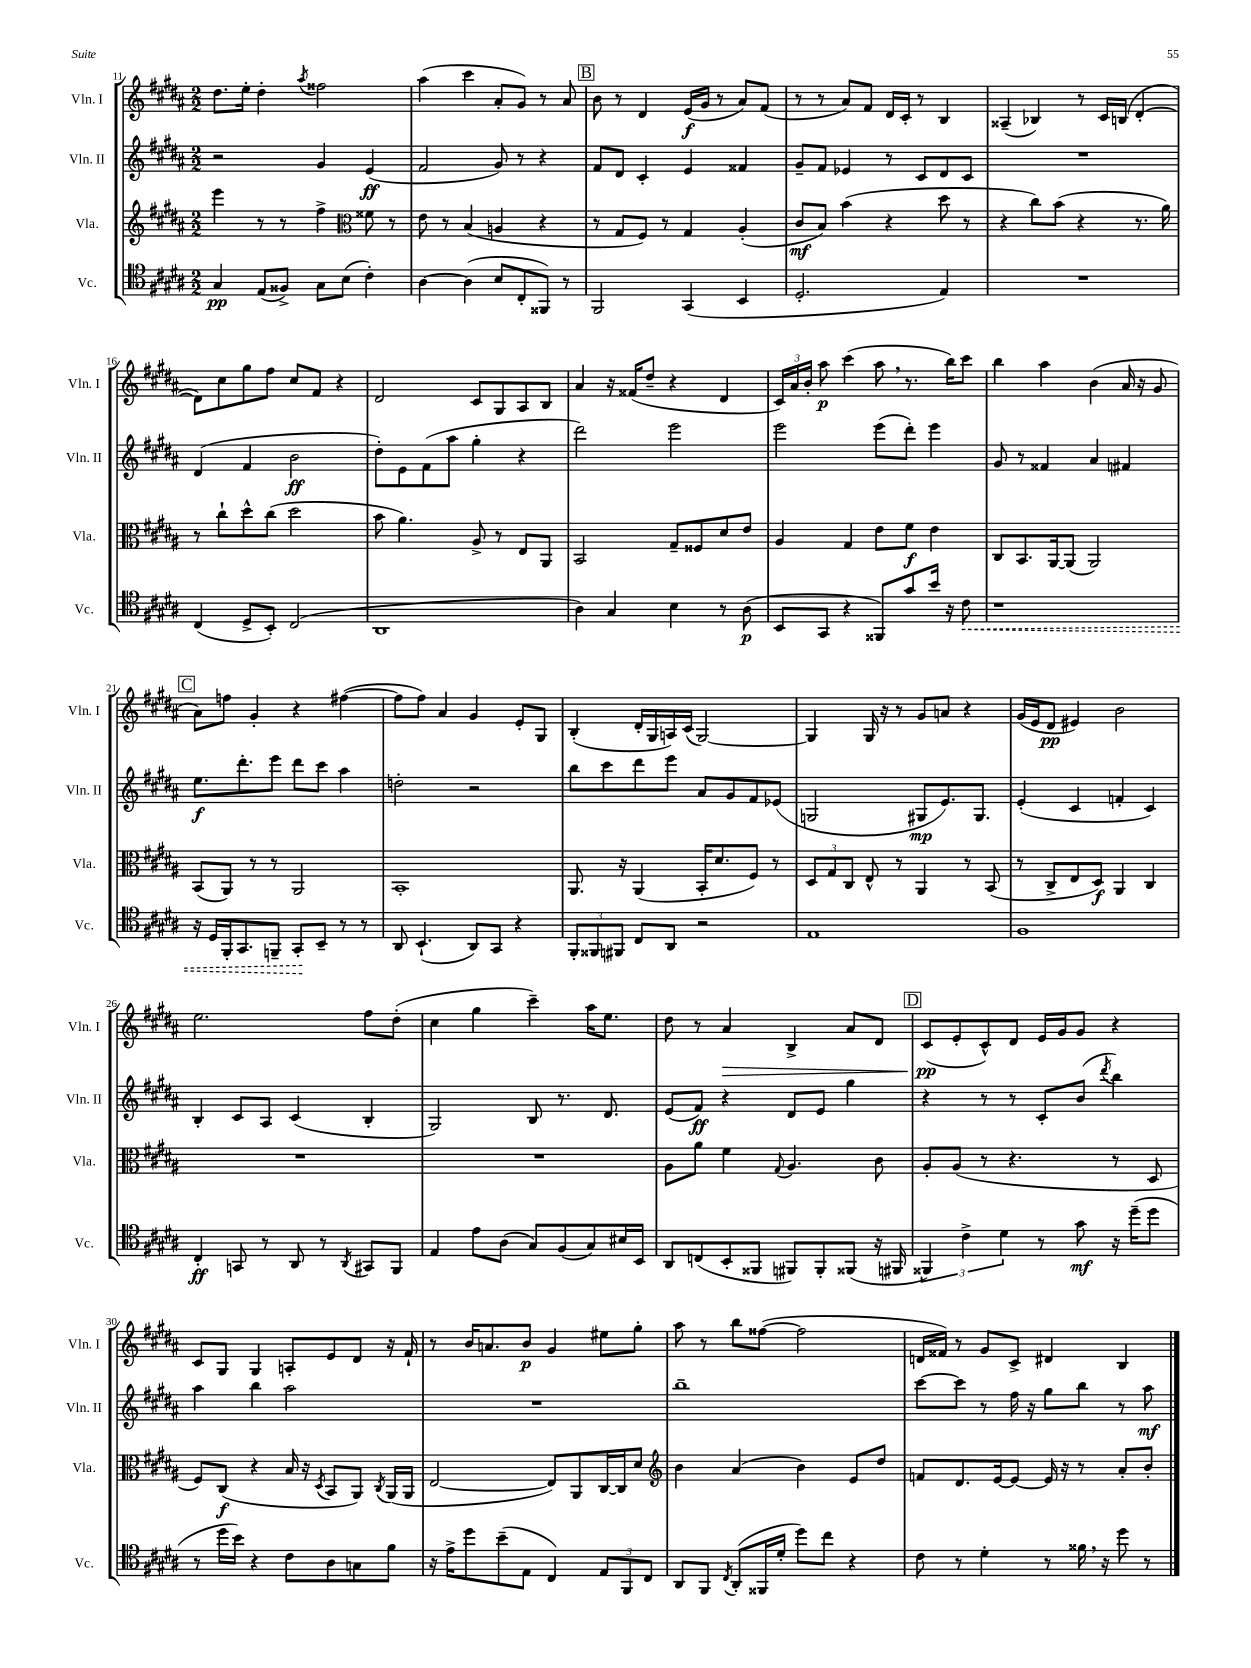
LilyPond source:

<<
\new StaffGroup <<
\new Staff = "s0" \with { instrumentName = "Vln. I" shortInstrumentName = "Vln. I" } {
    \clef treble \key b \major \numericTimeSignature \time 2/2
    \autoBeamOff dis''8.[ e''16]-. dis''4-. \acciaccatura { ais''8 } fisis''2 |
    ais''4( cis'''4 ais'8[-. gis'8]) r8 ais'8 |
    \mark \markup { \box "B" } b'8 r8 dis'4 e'16[\f( gis'16] r8 ais'8[) fis'8]( |
    r8 r8 ais'8[) fis'8] dis'16[ cis'16]-. r8 b4 |
    aisis4--( bes4) r8 cis'16[ b16]( dis'4~-. |
    dis'8[) cis''8 gis''8 fis''8] cis''8[ fis'8] r4 |
    dis'2 cis'8[ gis8 ais8 b8] |
    ais'4 r16 fisis'16[( dis''8]-- r4 dis'4 |
    \tuplet 3/2 { cis'16[) ais'16 b'16]-. } ais''8\p cis'''4( ais''8 \breathe r8. b''16[) cis'''8] |
    b''4 ais''4 b'4( ais'16 r16 gis'8 |
    \mark \markup { \box "C" } ais'8[) f''8] gis'4-. r4 fis''4~( |
    fis''8[ fis''8]) ais'4 gis'4 e'8[-. gis8] |
    b4-.( dis'16[-. gis16 a16) cis'16]( gis2~) |
    gis4 gis16 r16 r8 gis'8[ a'8] r4 |
    gis'16[( e'16 dis'8]\pp eis'4) b'2 |
    e''2. fis''8[ dis''8]-.( |
    cis''4 gis''4 cis'''4--) ais''16[ e''8.] |
    dis''8 r8 ais'4\> b4-> ais'8[ dis'8] |
    \mark \markup { \box "D" } cis'8[\pp\!( e'8-. cis'8-^) dis'8] e'16[ gis'16 gis'8] r4 |
    cis'8[ gis8] gis4 a8[-. e'8 dis'8] r16 fis'16-! |
    r8 b'16[ a'8. b'8]\p gis'4 eis''8[ gis''8]-. |
    ais''8 r8 b''8[ fisis''8]~( fisis''2 |
    d'16[ fisis'16]) r8 gis'8[ cis'8]-> dis'4 b4 \bar "|." |
}
\new Staff = "s1" \with { instrumentName = "Vln. II" shortInstrumentName = "Vln. II" } {
    \clef treble \key b \major \numericTimeSignature \time 2/2
    \autoBeamOff r2 gis'4 e'4\ff( |
    fis'2 gis'8) r8 r4 |
    \mark \markup { \box "B" } fis'8[ dis'8] cis'4-. e'4 fisis'4 |
    gis'8[-- fis'8] ees'4 r8 cis'8[ dis'8 cis'8] |
    R1 |
    dis'4( fis'4 b'2\ff |
    dis''8[-.) e'8 fis'8( ais''8] gis''4-. r4 |
    dis'''2) e'''2 |
    e'''2 e'''8[( dis'''8]-.) e'''4 |
    gis'8 r8 fisis'4 ais'4 fis'4 |
    \mark \markup { \box "C" } e''8.[\f dis'''8.-. e'''8] dis'''8[ cis'''8] ais''4 |
    d''2-. r2 |
    b''8[ cis'''8 dis'''8 e'''8] ais'8[ gis'8 fis'8 ees'8]( |
    g2 gis8[\mp e'8.) gis8.] |
    e'4-.( cis'4 f'4-. cis'4) |
    b4-. cis'8[ ais8] cis'4( b4-. |
    gis2) b8 r8. dis'8. |
    e'8[( fis'8]\ff) r4 dis'8[ e'8] gis''4 |
    \mark \markup { \box "D" } r4 r8 r8 cis'8[-. b'8]( \acciaccatura { dis'''8 } b''4) |
    ais''4 b''4 ais''2 |
    R1 |
    b''1-- |
    cis'''8[~ cis'''8] r8 fis''16 r16 gis''8[ b''8] r8 ais''8\mf \bar "|." |
}
\new Staff = "s2" \with { instrumentName = "Vla." shortInstrumentName = "Vla." } {
    \clef treble \key b \major \numericTimeSignature \time 2/2
    \autoBeamOff e'''4 r8 r8 fis''4-> \clef alto fisis'8 r8 |
    e'8 r8 b4( a4 r4 |
    \mark \markup { \box "B" } r8 gis8[ fis8]) r8 gis4 ais4-.( |
    cis'8[\mf b8]) b'4( r4 dis''8 r8 |
    r4 cis''8[) b'8]( r4 r8. ais'16) |
    r8 cis''8[-! dis''8-^ cis''8]( dis''2 |
    b'8 ais'4.) ais8-> r8 e8[ ais,8] |
    b,2 gis8[-- fisis8 dis'8 e'8] |
    ais4 gis4 e'8[ fis'8]\f e'4 |
    cis8[ b,8. ais,16~ ais,8]( ais,2) |
    \mark \markup { \box "C" } b,8[( ais,8]) r8 r8 ais,2 |
    b,1-. |
    ais,8. r16 ais,4( b,16[-. dis'8. fis8]) r8 |
    \tuplet 3/2 { dis8[ gis8 cis8] } e8-^ r8 ais,4 r8 b,8( |
    r8 cis8[-> e8 dis8]\f) ais,4 cis4 |
    R1 |
    R1 |
    ais8[ ais'8] fis'4 \appoggiatura { gis8 } ais4. cis'8 |
    \mark \markup { \box "D" } ais8[-. ais8]( r8 r4. r8 dis8 |
    fis8[) cis8]\f( r4 b16 r16 \acciaccatura { dis8 } b,8[ ais,8]) \acciaccatura { cis8 } ais,16[( ais,16] |
    e2~ e8[) ais,8 cis16~ cis16 dis'8] |
    \clef treble b'4 ais'4( b'4) e'8[ dis''8] |
    f'8[ dis'8. e'16~ e'8]~ e'16 r16 r8 ais'8[-. b'8]-. \bar "|." |
}
\new Staff = "s3" \with { instrumentName = "Vc." shortInstrumentName = "Vc." } {
    \clef tenor \key b \major \numericTimeSignature \time 2/2
    \autoBeamOff gis4\pp e8[( fisis8]->) gis8[ b8]( cis'4-.) |
    ais4~ ais4( b8[ cis8-. fisis,8]) r8 |
    \mark \markup { \box "B" } fis,2 gis,4( b,4 |
    dis2.-. e4) |
    R1 |
    cis4( dis8[-> b,8]-.) cis2( |
    ais,1 |
    ais4) gis4 b4 r8 ais8\p( |
    b,8[ gis,8] r4 fisis,8[) gis'8 b'16] r16 \once \override Hairpin.style = #'dashed-line cis'8\< |
    r1 |
    \mark \markup { \box "C" } r16 dis16[ fis,16-. gis,8. f,8]-- gis,8[-.\! b,8]-- r8 r8 |
    ais,8 b,4.-!( ais,8[) gis,8] r4 |
    \tuplet 3/2 { fis,8[-. fisis,8 fis,8] } cis8[ ais,8] r2 |
    e1 |
    fis1 |
    cis4-.\ff g,8 r8 ais,8 r8 \acciaccatura { ais,8 } gis,8[ fis,8] |
    e4 e'8[ ais8]( gis8[) fis8( gis8) bis16 b,16] |
    ais,8[ c8( b,8-. fisis,8] fis,8[) fis,8-. fisis,8]( r16 fis,16 |
    \mark \markup { \box "D" } \tuplet 3/2 { fisis,4) cis'4-> dis'4 } r8 gis'8\mf r16 dis''16[--( dis''8] |
    r8 dis''16[ b'16]) r4 cis'8[ ais8 g8 fis'8] |
    r16 e'16[-> dis''8 b'8--( e8] cis4) \tuplet 3/2 { e8[ fis,8 cis8] } |
    ais,8[ fis,8] \acciaccatura { cis8 } ais,8[-.( fisis,16 dis'16]-. dis''8[) cis''8] r4 |
    cis'8 r8 dis'4-. r8 fisis'16 \breathe r16 dis''8 r8 \bar "|." |
}
>>
>>
\layout { \context { \Score currentBarNumber = #11 } }
